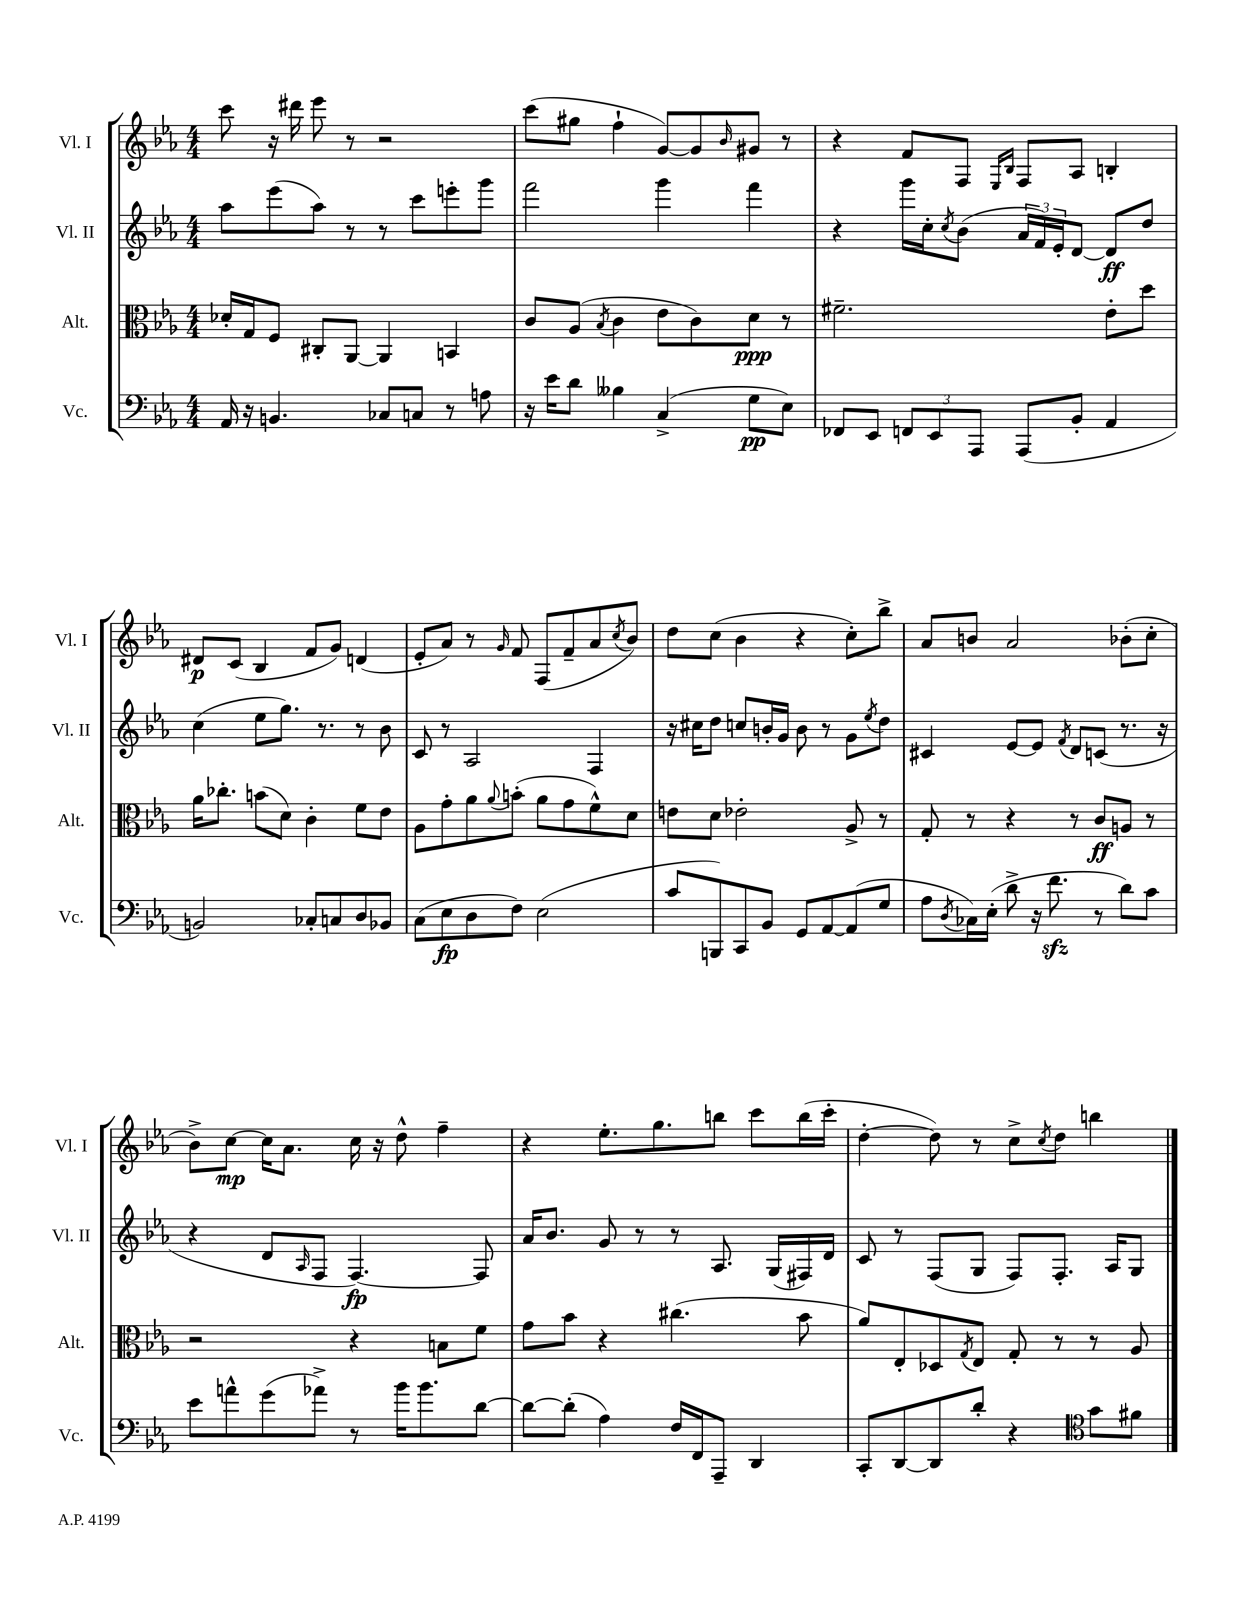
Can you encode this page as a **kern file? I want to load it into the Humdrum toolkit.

**kern	**dynam	**kern	**dynam	**kern	**dynam	**kern	**dynam
*part4	*part4	*part3	*part3	*part2	*part2	*part1	*part1
*staff4	*staff4	*staff3	*staff3	*staff2	*staff2	*staff1	*staff1
*I"Vc.	*	*I"Alt.	*	*I"Vl. II	*	*I"Vl. I	*
*I'Vc.	*	*I'Alt.	*	*I'Vl. II	*	*I'Vl. I	*
*clefF4	*	*clefC3	*	*clefG2	*	*clefG2	*
*k[b-e-a-]	*	*k[b-e-a-]	*	*k[b-e-a-]	*	*k[b-e-a-]	*
*M4/4	*	*M4/4	*	*M4/4	*	*M4/4	*
=13	=13	=13	=13	=13	=13	=13	=13
16AA-/	.	16d-X'/LL	.	8aa-\L	.	8ccc\	.
16r	.	16G/J	.	.	.	.	.
4.BBn/	.	8F/J	.	(8eee-\	.	16r	.
.	.	.	.	.	.	16ddd#X\	.
.	.	8C#X'/L	.	8aa-\J)	.	8eee-\	.
.	.	[8AA-/J	.	8r	.	8r	.
8C-X/L	.	4AA-/]	.	8r	.	2r	.
8Cn/J	.	.	.	8ccc\L	.	.	.
8r	.	4BBn/	.	8eeen'\	.	.	.
8An\	.	.	.	8ggg\J	.	.	.
=14	=14	=14	=14	=14	=14	=14	=14
16r	.	8c/L	.	2fff\	.	(8ccc\L	.
16e-\KL	.	.	.	.	.	.	.
8d\J	.	(8A-/J	.	.	.	8gg#X\J	.
.	.	8qB-/	.	.	.	.	.
4B--X\	.	4c\	.	.	.	4ff`\	.
(4C^/	.	8e-\L	.	4ggg\	.	[8g/L)	.
.	.	8c\)	.	.	.	8g/]	.
.	.	.	.	.	.	16qqb-/	.
8G\L	pp	8d\J	ppp	4fff\	.	8g#X/J	.
8E-\J)	.	8r	.	.	.	8r	.
=15	=15	=15	=15	=15	=15	=15	=15
8FF-X/L	.	2.f#X~\	.	4r	.	4r	.
8EE-/J	.	.	.	.	.	.	.
12FFn/L	.	.	.	16ggg\LL	.	8f/L	.
.	.	.	.	16cc'\J	.	.	.
12EE-/	.	.	.	.	.	.	.
.	.	.	.	8qcc/	.	.	.
.	.	.	.	(8b-\J	.	8F/J	.
12AAA-/J	.	.	.	.	.	.	.
.	.	.	.	.	.	16qqE-/LL	.
.	.	.	.	.	.	16qqB-/JJ	.
(8AAA-/L	.	.	.	24a-/LL	.	8F/L	.
.	.	.	.	24f/)	.	.	.
.	.	.	.	24e-'/J	.	.	.
8BB-'/J	.	.	.	[8d/J	.	8A-/J	.
4AA-/	.	8e-'\L	.	8d/L]	ff	4Bn'/	.
.	.	8dd\J	.	8dd/J	.	.	.
!!LO:LB:g=z
=16	=16	=16	=16	=16	=16	=16	=16
2BBn/)	.	16a-\KL	.	(4cc\	.	8d#X/L	p
.	.	8.cc-X'\J	.	.	.	.	.
.	.	.	.	.	.	(8c/J	.
.	.	(8bn\L	.	8ee-\L	.	4B-/	.
.	.	8d\J)	.	8.gg\J)	.	.	.
8C-X'/L	.	4c'\	.	.	.	8f/L	.
.	.	.	.	8.r	.	.	.
8Cn/	.	.	.	.	.	8g/J)	.
8D/	.	8f\L	.	8r	.	(4dn/	.
8BB-X/J	.	8e-\J	.	8b-\	.	.	.
=17	=17	=17	=17	=17	=17	=17	=17
(8C\L	.	8A-\L	.	8c/	.	8e-'/L	.
8E-\	fp	8g'\	.	8r	.	8a-/J)	.
8D\	.	8a-\	.	2A-/	.	8r	.
.	.	8qqa-/	.	.	.	16qqg/	.
8F\J)	.	(8bn'\J	.	.	.	8f/	.
(2E-\	.	8a-\L	.	.	.	(8F/L	.
.	.	8g\	.	.	.	8f~/	.
.	.	8f^^\)	.	4F/	.	8a-/	.
.	.	.	.	.	.	8qcc/	.
.	.	8d\J	.	.	.	8b-/J)	.
=18	=18	=18	=18	=18	=18	=18	=18
8c/L	.	8en\L	.	16r	.	8dd\L	.
.	.	.	.	16cc#X\KL	.	.	.
8BBBn/)	.	8d\J	.	8dd\J	.	(8cc\J	.
8CC/	.	2e-X'\	.	8ccn/L	.	4b-\	.
8BB-/J	.	.	.	16bn'/L	.	.	.
.	.	.	.	16g/JJ	.	.	.
8GG/L	.	.	.	8b\	.	4r	.
[8AA-/	.	.	.	8r	.	.	.
(8AA-/]	.	8A-^/	.	8g\L	.	8cc'\L)	.
.	.	.	.	8qee-/	.	.	.
8G/J	.	8r	.	8dd\J	.	8bb-^\J	.
=19	=19	=19	=19	=19	=19	=19	=19
8A-\L	.	8G'/	.	4c#X/	.	8a-/L	.
8qD/	.	.	.	.	.	.	.
16C-X\L)	.	8r	.	.	.	8bn/J	.
(16E-'\JJ	.	.	.	.	.	.	.
8d^\	.	4r	.	[8e-/L	.	2a-/	.
16r	.	.	.	8e-/J]	.	.	.
8.fzz\	.	.	.	.	.	.	.
.	.	.	.	8qf/	.	.	.
.	.	8r	.	8d/L	.	.	.
8r	.	8c/L	ff	(8cn/J	.	.	.
8d\L)	.	8An/J	.	8.r	.	(8b-X'\L	.
8c\J	.	8r	.	.	.	8cc'\J	.
.	.	.	.	16r	.	.	.
!!LO:LB:g=z
=20	=20	=20	=20	=20	=20	=20	=20
8e-\L	.	2r	.	4r	.	8b-^\L)	.
8an^^\	.	.	.	.	.	[8cc\J	mp
(8g\	.	.	.	8d/L	.	16cc\KL]	.
.	.	.	.	.	.	8.a-\J	.
.	.	.	.	16qqA-/	.	.	.
8a-X^\J)	.	.	.	8F/J	.	.	.
8r	.	4r	.	[4.F/)	fp	16cc\	.
.	.	.	.	.	.	16r	.
16b-\KL	.	.	.	.	.	8dd^^\	.
8.b-\	.	.	.	.	.	.	.
.	.	8Bn\L	.	.	.	4ff~\	.
[8d\J	.	8f\J	.	8F/]	.	.	.
=21	=21	=21	=21	=21	=21	=21	=21
8d\L_	.	8g\L	.	16a-/KL	.	4r	.
.	.	.	.	8.b-/J	.	.	.
(8d'\J]	.	8b-\J	.	.	.	.	.
4A-\)	.	4r	.	8g/	.	8.ee-'\L	.
.	.	.	.	8r	.	.	.
.	.	.	.	.	.	8.gg\	.
16F/LL	.	(4.cc#X\	.	8r	.	.	.
16FF/J	.	.	.	.	.	.	.
8AAA-~/J	.	.	.	8.A-/	.	8bbn\J	.
4DD/	.	.	.	.	.	8ccc\L	.
.	.	.	.	(16G/LL	.	.	.
.	.	8b-\	.	16F#X/)	.	(16bb\L	.
.	.	.	.	16d/JJ	.	16ccc'\JJ	.
=22	=22	=22	=22	=22	=22	=22	=22
8CC'/L	.	8a-/L)	.	8c/	.	[4dd'\	.
[8DD/	.	8E-'/	.	8r	.	.	.
8DD/]	.	8D-X/	.	(8F/L	.	8dd\])	.
.	.	8qG/	.	.	.	.	.
8d'/J	.	8E-/J	.	8G/J	.	8r	.
4r	.	8G'/	.	8F/L)	.	8cc^\L	.
.	.	.	.	.	.	8qcc/	.
.	.	8r	.	8.F'/J	.	8dd\J	.
*clefC4	*	*	*	*	*	*	*
8g\L	.	8r	.	.	.	4bbn\	.
.	.	.	.	16A-/KL	.	.	.
8f#X\J	.	8A-/	.	8G/J	.	.	.
==	==	==	==	==	==	==	==
*-	*-	*-	*-	*-	*-	*-	*-
